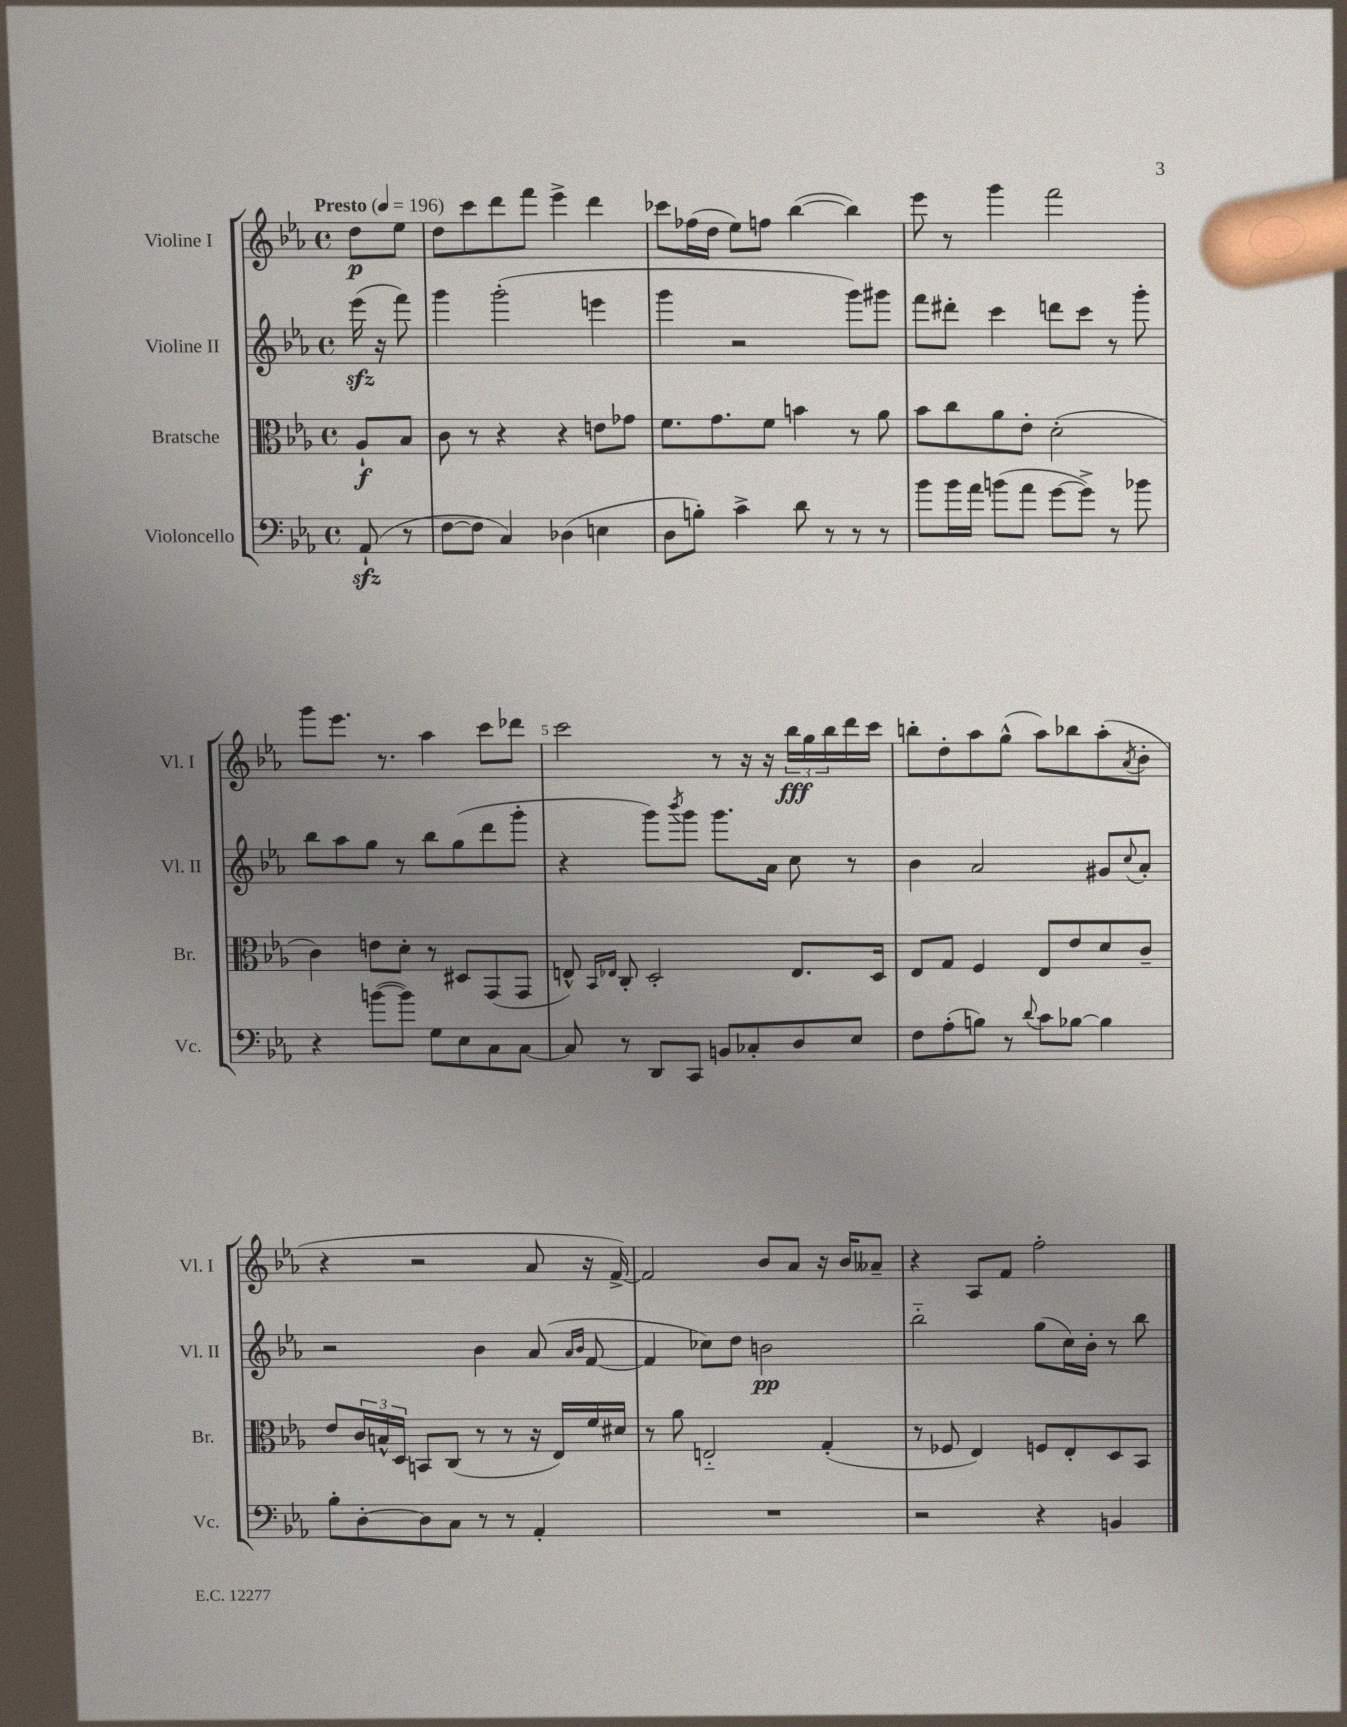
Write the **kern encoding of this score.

**kern	**kern	**dynam	**kern	**dynam	**kern	**dynam
*part4	*part3	*part3	*part2	*part2	*part1	*part1
*staff4	*staff3	*staff3	*staff2	*staff2	*staff1	*staff1
*I"Violoncello	*I"Bratsche	*	*I"Violine II	*	*I"Violine I	*
*I'Vc.	*I'Br.	*	*I'Vl. II	*	*I'Vl. I	*
*clefF4	*clefC3	*	*clefG2	*	*clefG2	*
*k[b-e-a-]	*k[b-e-a-]	*	*k[b-e-a-]	*	*k[b-e-a-]	*
*M4/4	*M4/4	*	*M4/4	*	*M4/4	*
*met(c)	*met(c)	*	*met(c)	*	*met(c)	*
*MM196	*MM196	*	*MM196	*	*MM196	*
=	=	=	=	=	=	=
!	!	!	!	!	!LO:TX:a:B:t=Presto	!
(8AA-zz`/	8A-`/L	f	(16eee-zz\	.	8dd\L	p
.	.	.	16r	.	.	.
8r	8B-/J	.	8fff\)	.	8ee-\J	.
=1	=1	=1	=1	=1	=1	=1
[8F\L	8c\	.	4ggg\	.	8dd\L	.
8F\J]	8r	.	.	.	8ccc\	.
4C/)	4r	.	(2ggg'\	.	8ddd\	.
.	.	.	.	.	8fff\J	.
(4D-X\	4r	.	.	.	4eee-^\	.
4En\	8en\L	.	4eeen\	.	4ddd\	.
.	8g-X\J	.	.	.	.	.
=2	=2	=2	=2	=2	=2	=2
8D\L	8.f\L	.	4ggg\	.	8ccc-X\L	.
8Bn'\J)	.	.	.	.	(16ff-X\L	.
.	8.g\	.	.	.	16dd\JJ	.
4c^\	.	.	2r	.	8ee-\L)	.
.	8f\J	.	.	.	8ffn\J	.
8d\	4bn\	.	.	.	([4bb-\	.
8r	.	.	.	.	.	.
8r	8r	.	8ggg\L)	.	4bb-\])	.
8r	8a-\	.	8ggg#X\J	.	.	.
=3	=3	=3	=3	=3	=3	=3
8b-\L	8b-\L	.	8fff\L	.	8eee-\	.
16b-\L	8cc\	.	8ddd#X'\J	.	8r	.
16a-\JJ	.	.	.	.	.	.
(8bn\L	8a-\	.	4ccc\	.	4ggg\	.
8a-\J	8e-'\J	.	.	.	.	.
[8g\L	(2d'\	.	8dddn\L	.	2fff\	.
8g^\J])	.	.	8ccc\J	.	.	.
8r	.	.	8r	.	.	.
8b-X\	.	.	8ggg'\	.	.	.
!!LO:LB:g=z
=4	=4	=4	=4	=4	=4	=4
4r	4c\)	.	8bb-\L	.	8ggg\L	.
.	.	.	8aa-\	.	8.eee-\J	.
([8bn\L	8en\L	.	8gg\J	.	.	.
.	.	.	.	.	8.r	.
8b\J])	8d'\J	.	8r	.	.	.
8G\L	8r	.	8bb-\L	.	4aa-\	.
8E-\	8D#X/L	.	(8gg\	.	.	.
8C\	(8GG/	.	8ddd\	.	8ccc\L	.
[8C\J	8GG/J	.	8ggg'\J	.	8ddd-X\J	.
=5	=5	=5	=5	=5	=5	=5
8C/]	8En^^/)	.	4r	.	2ccc\	.
.	16qqBB-/LL	.	.	.	.	.
.	16qqE-X/JJ	.	.	.	.	.
8r	8C'/	.	.	.	.	.
8DD/L	2D'/	.	8ggg\L)	.	.	.
.	.	.	8qbbb-/	.	.	.
8CC/J	.	.	8ggg\J	.	.	.
8BBn/L	.	.	8.ggg\L	.	8r	.
8C-X'/	.	.	.	.	16r	.
.	.	.	16a-\Jk	.	16r	.
8D/	8.E-/L	.	8cc\	.	24bb-\LL	fff
.	.	.	.	.	24gg\	.
.	.	.	.	.	24bb-\	.
8E-/J	.	.	8r	.	16ddd\	.
.	16D/Jk	.	.	.	16ccc\JJ	.
=6	=6	=6	=6	=6	=6	=6
8F\L	8E-/L	.	4b-\	.	8bbn'\L	.
(8A-'\	8G/J	.	.	.	8dd'\	.
8Bn\J)	4F/	.	2a-/	.	8aa-\	.
8r	.	.	.	.	(8gg^^\J	.
8qqd/	.	.	.	.	.	.
8c\L	8E-/L	.	.	.	8aa-\L)	.
[8B-X\J	8e-/	.	.	.	8bb-X\	.
4B-\]	8d/	.	8g#X/L	.	(8aa-'\	.
.	.	.	8qqcc/	.	8qa-/	.
.	8c~/J	.	8a-'/J	.	8b-'\J	.
!!LO:LB:g=z
=7	=7	=7	=7	=7	=7	=7
8B-'\L	8e-/L	.	2r	.	4r	.
[8D'\	24c/L	.	.	.	.	.
.	24Bn^^/	.	.	.	.	.
.	24D/JJ	.	.	.	.	.
8D\]	8BBn/L	.	.	.	2r	.
8C\J	(8C/J	.	.	.	.	.
8r	8r	.	4b-\	.	.	.
8r	8r	.	.	.	.	.
4AA-'/	16r	.	(8a-/	.	8a-/	.
.	16E-/LL)	.	.	.	.	.
.	.	.	16qqa-/LL	.	.	.
.	.	.	16qqb-/JJ	.	.	.
.	16f/	.	[8f/	.	16r	.
.	16d#X/JJ	.	.	.	[16f^/)	.
=8	=8	=8	=8	=8	=8	=8
1r	8r	.	4f/]	.	2f/]	.
.	8a-\	.	.	.	.	.
.	2En/	.	8cc-X\L)	.	.	.
.	.	.	8dd\J	.	.	.
.	.	.	2bn\	pp	8b-/L	.
.	.	.	.	.	8a-/J	.
.	(4G'/	.	.	.	16r	.
.	.	.	.	.	16b-/KL	.
.	.	.	.	.	8a--X~/J	.
=9	=9	=9	=9	=9	=9	=9
2r	8r	.	2bb-\	.	4r	.
.	8F-X/	.	.	.	.	.
.	4E-/)	.	.	.	8A-/L	.
.	.	.	.	.	8f/J	.
4r	8Fn/L	.	(8gg\L	.	2ff'\	.
.	8E-'/	.	16cc\L)	.	.	.
.	.	.	16b-'\JJ	.	.	.
4BBn/	8D/	.	8r	.	.	.
.	8BB-/J	.	8bb-\	.	.	.
==	==	==	==	==	==	==
*-	*-	*-	*-	*-	*-	*-
